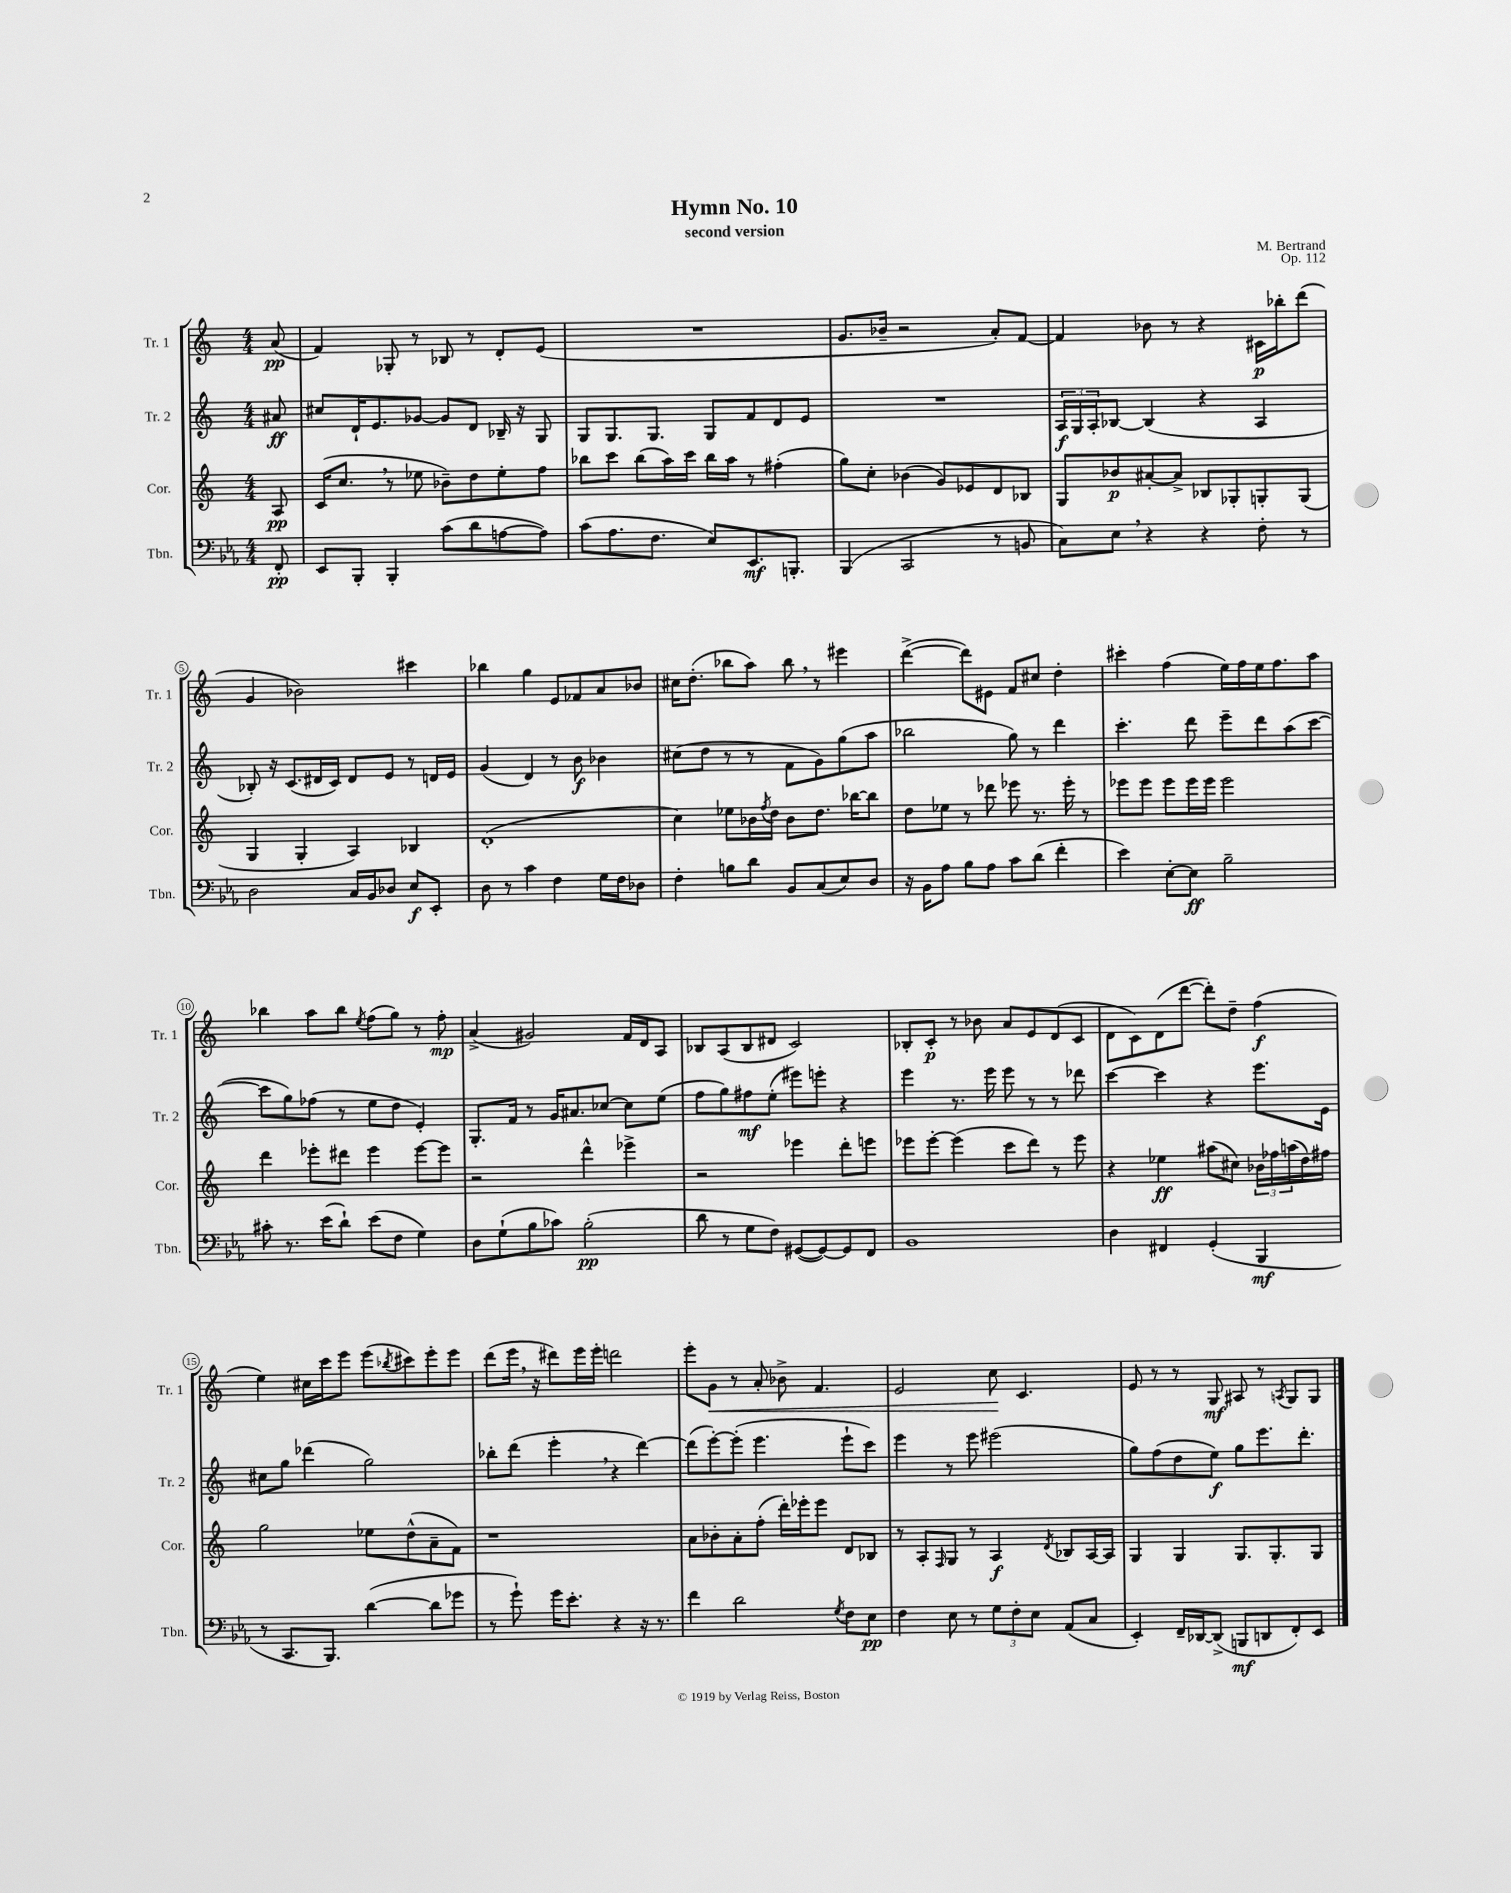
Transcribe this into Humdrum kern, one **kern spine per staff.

**kern	**dynam	**kern	**dynam	**kern	**dynam	**kern	**dynam
*part4	*part4	*part3	*part3	*part2	*part2	*part1	*part1
*staff4	*staff4	*staff3	*staff3	*staff2	*staff2	*staff1	*staff1
*I"Tbn.	*	*I"Cor.	*	*I"Tr. 2	*	*I"Tr. 1	*
*I'Tbn.	*	*I'Cor.	*	*I'Tr. 2	*	*I'Tr. 1	*
*clefF4	*	*clefG2	*	*clefG2	*	*clefG2	*
*k[b-e-a-]	*	*k[]	*	*k[]	*	*k[]	*
*M4/4	*	*M4/4	*	*M4/4	*	*M4/4	*
=	=	=	=	=	=	=	=
8FF'/	pp	8A/	pp	8a#X/	ff	(8a/	pp
=1	=1	=1	=1	=1	=1	=1	=1
8EE-/L	.	(16c/KL	.	8cc#X/L	.	4f/)	.
.	.	8.cc,/J	.	.	.	.	.
8BBB-'/J	.	.	.	16d`/K	.	.	.
.	.	.	.	8.e/	.	.	.
4BBB-'/	.	8r	.	.	.	8G-X'/	.
.	.	8ee-X\	.	[8g-X/J	.	8r	.
(8c\L	.	8b-X~\L)	.	8g-/L]	.	8B-X/	.
8d\	.	8dd\	.	8d/J	.	8r	.
[8An\	.	8ee-'\	.	16B-X~/	.	8d'/L	.
.	.	.	.	16r	.	.	.
8A\J])	.	8ff\J	.	8G/	.	(8e/J	.
=2	=2	=2	=2	=2	=2	=2	=2
(8c\L	.	8bb-X\L	.	8G/L	.	1r	.
8.A-\	.	8ccc\J	.	8.G/	.	.	.
.	.	(8bb-\L	.	.	.	.	.
8.F\J	.	.	.	8.G/J	.	.	.
.	.	16aa\L)	.	.	.	.	.
.	.	16ccc\JJ	.	.	.	.	.
8E-/L)	.	16bb-\LL	.	8G/L	.	.	.
.	.	16aa\JJ	.	.	.	.	.
8.EE-/	mf	8r	.	8f/	.	.	.
.	.	(4ff#X'\	.	8d/	.	.	.
8.BBBn'/J	.	.	.	.	.	.	.
.	.	.	.	8e/J	.	.	.
=3	=3	=3	=3	=3	=3	=3	=3
(4BBB-/	.	8gg\L)	.	1r	.	8.g/L	.
.	.	8cc'\J	.	.	.	.	.
.	.	.	.	.	.	16b-X~/Jk	.
2CC/	.	(4b-X\	.	.	.	2r	.
.	.	8g/L)	.	.	.	.	.
.	.	8e-X/	.	.	.	.	.
8r	.	8d/	.	.	.	8a'/L)	.
8BBn/	.	8B-X/J	.	.	.	[8f/J	.
=4	=4	=4	=4	=4	=4	=4	=4
8C\L)	.	8G/L	.	24A/LL	f	4f/]	.
.	.	.	.	24G/	.	.	.
.	.	.	.	24A'/J	.	.	.
8E-,\J	.	8b-X/	p	[8B-X/J	.	.	.
4r	.	[8a#X'/	.	(4B-/]	.	8b-X\	.
.	.	8a#^/J]	.	.	.	8r	.
4r	.	8B-X/L	.	4r	.	4r	.
.	.	8G-X'/	.	.	.	.	.
8F'\	.	8Gn'/	.	4A/	.	16c#X\LL	p
.	.	.	.	.	.	16bb-X'\J	.
8r	.	(8G/J	.	.	.	(8ddd\J	.
!!LO:LB:g=z
=5	=5	=5	=5	=5	=5	=5	=5
2D\	.	4G/	.	8B-X'/)	.	4g/	.
.	.	.	.	16r	.	.	.
.	.	.	.	(8.c/L	.	.	.
.	.	4G'/	.	.	.	2b-X\)	.
.	.	.	.	16d#X/L	.	.	.
.	.	.	.	16c/JJ)	.	.	.
16C/LL	.	4A/)	.	8d#/L	.	.	.
16BB-/J	.	.	.	.	.	.	.
8D-X/J	.	.	.	8e/J	.	.	.
8E-/L	f	4B-X/	.	8r	.	4ccc#X\	.
8EE-'/J	.	.	.	16dn/LL	.	.	.
.	.	.	.	16e/JJ	.	.	.
=6	=6	=6	=6	=6	=6	=6	=6
8D\	.	(1d'	.	(4g/	.	4bb-X\	.
8r	.	.	.	.	.	.	.
4c\	.	.	.	4d/)	.	4gg\	.
4F\	.	.	.	8r	.	8e/L	.
.	.	.	.	8b\	f	8f-X/	.
16G\LL	.	.	.	4b-X\	.	8a/	.
16F\J	.	.	.	.	.	.	.
8D-X\J	.	.	.	.	.	8b-X/J	.
=7	=7	=7	=7	=7	=7	=7	=7
4F'\	.	4cc\)	.	(8cc#X\L	.	16cc#X\KL	.
.	.	.	.	.	.	(8.dd'\J	.
.	.	.	.	8dd\J	.	.	.
8Bn\L	.	8ee-X\L	.	8r	.	8bb-X\L	.
8d\J	.	16b-X\L	.	8r	.	8aa\J)	.
.	.	8qff/	.	.	.	.	.
.	.	16dd\JJ	.	.	.	.	.
8BB-/L	.	8b-\L	.	8f\L	.	8bb-,\	.
(8C/	.	8.dd\J	.	8g\)	.	8r	.
8E-/)	.	.	.	(8gg\	.	4eee#X\	.
.	.	[16bb-X\KL	.	.	.	.	.
8D/J	.	8bb-\J]	.	8aa\J	.	.	.
=8	=8	=8	=8	=8	=8	=8	=8
16r	.	8dd\L	.	2bb-X\	.	([4ddd^\	.
16BB-\KL	.	.	.	.	.	.	.
8A-\J	.	8ee-X\J	.	.	.	.	.
8B-\L	.	8r	.	.	.	8ddd\L])	.
8A-\J	.	8ddd-X\	.	.	.	8e#X\J	.
8c\L	.	8eee-X\	.	8gg\)	.	8f/L	.
(8d\J	.	8.r	.	8r	.	8cc#X/J	.
4f'\	.	.	.	4ddd\	.	4dd'\	.
.	.	16eee-'\	.	.	.	.	.
.	.	8r	.	.	.	.	.
=9	=9	=9	=9	=9	=9	=9	=9
4e-\)	.	8eee-X\L	.	4.ccc'\	.	4ccc#X'\	.
.	.	8eee-\J	.	.	.	.	.
[8E-'\L	.	8eee-\L	.	.	.	(4ff\	.
8E-\J]	ff	16eee-\L	.	8ddd\	.	.	.
.	.	16eee-\JJ	.	.	.	.	.
2B-~\	.	2eee-\	.	8eee~\L	.	16ee\LL)	.
.	.	.	.	.	.	16ff\	.
.	.	.	.	8ddd\	.	16ee\J	.
.	.	.	.	.	.	8.ff\	.
.	.	.	.	(8aa\	.	.	.
.	.	.	.	[8ccc\J	.	8aa\J	.
!!LO:LB:g=z
=10	=10	=10	=10	=10	=10	=10	=10
8c#X'\	.	4ddd\	.	8ccc\L]	.	4bb-X\	.
8.r	.	.	.	8gg\)	.	.	.
.	.	8eee-X'\L	.	(8ff-X\J	.	8aa\L	.
(16e-\KL	.	.	.	.	.	.	.
8d`\J)	.	8ddd#X\J	.	8r	.	8bb-\J	.
.	.	.	.	.	.	8qee/	.
(8e-\L	.	4eee-\	.	8ee\L	.	(8ff\L	.
8F\J	.	.	.	8dd\J	.	8gg\J)	.
4G\)	.	[8eee-\L	.	4e'/)	.	8r	.
.	.	8eee-\J]	.	.	.	8ff'\	mp
=11	=11	=11	=11	=11	=11	=11	=11
8D\L	.	2r	.	8.G'/L	.	(4a^/	.
(8G`\	.	.	.	.	.	.	.
.	.	.	.	16f/Jk	.	.	.
8B-\	.	.	.	8r	.	2g#X/)	.
8c-X\J)	.	.	.	16g/KL	.	.	.
.	.	.	.	8.a#X/	.	.	.
(2B-'\	pp	4ddd^^\	.	.	.	.	.
.	.	.	.	[8cc-X/J	.	.	.
.	.	4eee-X^\	.	8cc-\L]	.	16f/LL	.
.	.	.	.	.	.	16d/J	.
.	.	.	.	(8ee\J	.	8A/J	.
=12	=12	=12	=12	=12	=12	=12	=12
8d\	.	2r	.	8ff\L	.	8B-X/L	.
8r	.	.	.	8gg\)	.	(8A/	.
8G\L	.	.	.	8ff#X\	mf	8B-/	.
8F\J)	.	.	.	(8ee'\J	.	8d#X/J	.
([8GG#X/L	.	4eee-X\	.	8eee#X\L)	.	2c/)	.
8GG#/_)	.	.	.	8eeen'\J	.	.	.
8GG#/]	.	8ddd'\L	.	4r	.	.	.
8FF/J	.	8eeen\J	.	.	.	.	.
=13	=13	=13	=13	=13	=13	=13	=13
1BB-	.	8eee-X\L	.	4eee\	.	8B-X'/L	.
.	.	[8eee-'\J	.	.	.	8c'/J	p
.	.	(4eee-\]	.	8.r	.	8r	.
.	.	.	.	.	.	8b-X\	.
.	.	.	.	16eee\	.	.	.
.	.	8ccc\L	.	8eee\	.	8a/L	.
.	.	8ddd\J)	.	8r	.	8e/	.
.	.	8r	.	8r	.	(8d/	.
.	.	8eee-\	.	8ddd-X\	.	8c/J	.
=14	=14	=14	=14	=14	=14	=14	=14
4D\	.	4r	.	[4ccc\	.	8d\L	.
.	.	.	.	.	.	8c\)	.
4FF#X/	.	4ee-X\	ff	4ccc\]	.	(8d\	.
.	.	.	.	.	.	[8ddd\J	.
(4GG'/	.	(8aa#X\L	.	4r	.	8ddd'\L])	.
.	.	8cc#X\J)	.	.	.	8dd~\J	.
4BBB-/	mf	24b-X\LL	.	8.eee\L	.	(4ff\	f
.	.	24ff-X\	.	.	.	.	.
.	.	(24aan\	.	.	.	.	.
.	.	16dd\)	.	.	.	.	.
.	.	16ff#X\JJ	.	16e\Jk	.	.	.
!!LO:LB:g=z
=15	=15	=15	=15	=15	=15	=15	=15
8r	.	2gg\	.	8cc#X\L	.	4ee\)	.
8.CC/L	.	.	.	8gg\J	.	.	.
.	.	.	.	(4ddd-X\	.	16cc#X\LL	.
8.BBB-/J)	.	.	.	.	.	16ccc\J	.
.	.	.	.	.	.	8eee\J	.
([4d\	.	8ee-X\L	.	2gg\)	.	(8eee\L	.
.	.	.	.	.	.	8qbb-X/	.
.	.	(8dd^^\	.	.	.	8ccc#X\)	.
8d\L]	.	8a~\	.	.	.	8eee'\	.
8g-X\J	.	8f\J)	.	.	.	8eee\J	.
=16	=16	=16	=16	=16	=16	=16	=16
8r	.	1r	.	8bb-X'\L	.	(8ddd\L	.
8g`\)	.	.	.	(8ddd\J	.	16eee,\Jk	.
.	.	.	.	.	.	16r	.
16g\KL	.	.	.	4eee',\	.	8ddd#X\L)	.
8.e-'\J	.	.	.	.	.	.	.
.	.	.	.	.	.	16eee\L	.
.	.	.	.	.	.	16eee'\JJ	.
4r	.	.	.	4r	.	2dddn\	.
16r	.	.	.	[4ddd\)	.	.	.
8.r	.	.	.	.	.	.	.
=17	=17	=17	=17	=17	=17	=17	=17
4f\	.	8a\L	.	(8ddd\L]	.	8eee'\L	.
!	!	!	!	!	!	!	!LO:HP:b
.	.	8b-X'\	.	[8eee'\)	.	8g\J	<
2d\	.	8a'\	.	(8eee'\J]	.	8r	.
.	.	(8ff'\J	.	4.eee\	.	8a'/	.
.	.	16ddd'\LL)	.	.	.	8b-X^\	.
.	.	16eee-X'\J	.	.	.	.	.
.	.	8eee-\J	.	.	.	4.f/	.
8qG/	.	.	.	.	.	.	.
8F\L	.	8d/L	.	8eee`\L	.	.	.
8E-\J	pp	8B-X/J	.	8ccc\J)	.	.	.
=18	=18	=18	=18	=18	=18	=18	=18
4F\	.	8r	.	4eee\	.	2e/	.
.	.	8A'/L	.	.	.	.	.
.	.	16qqF/	.	.	.	.	.
8E-\	.	8G/J	.	8r	.	.	.
8r	.	8r	.	8eee\	.	.	.
12G\L	.	4A/	f	(2eee#X\	.	8cc\	.
12F'\	.	.	.	.	.	.	.
.	.	.	.	.	.	4.c/	[
12E-\J	.	.	.	.	.	.	.
.	.	8qd/	.	.	.	.	.
(8AA-/L	.	8B-X/L	.	.	.	.	.
8C/J	.	[16A/L	.	.	.	.	.
.	.	16A/JJ]	.	.	.	.	.
=19	=19	=19	=19	=19	=19	=19	=19
4EE-'/)	.	4G/	.	8gg\L)	.	8e/	.
.	.	.	.	(8ff\	.	8r	.
16FF~/LL	.	4G/	.	8dd\	.	8r	.
[16DD-X/J	.	.	.	.	.	.	.
(8DD-^/J]	.	.	.	8ee\J)	f	8G/	mf
8BBBn/L	mf	8.G/L	.	8gg\L	.	8A#X/	.
8DDn/	.	.	.	8.eee\	.	8r	.
.	.	8.G'/	.	.	.	.	.
.	.	.	.	.	.	8qAn/	.
8FF'/)	.	.	.	.	.	8G/L	.
.	.	.	.	8.ddd'\J	.	.	.
8EE-/J	.	8G/J	.	.	.	8G/J	.
==	==	==	==	==	==	==	==
*-	*-	*-	*-	*-	*-	*-	*-
